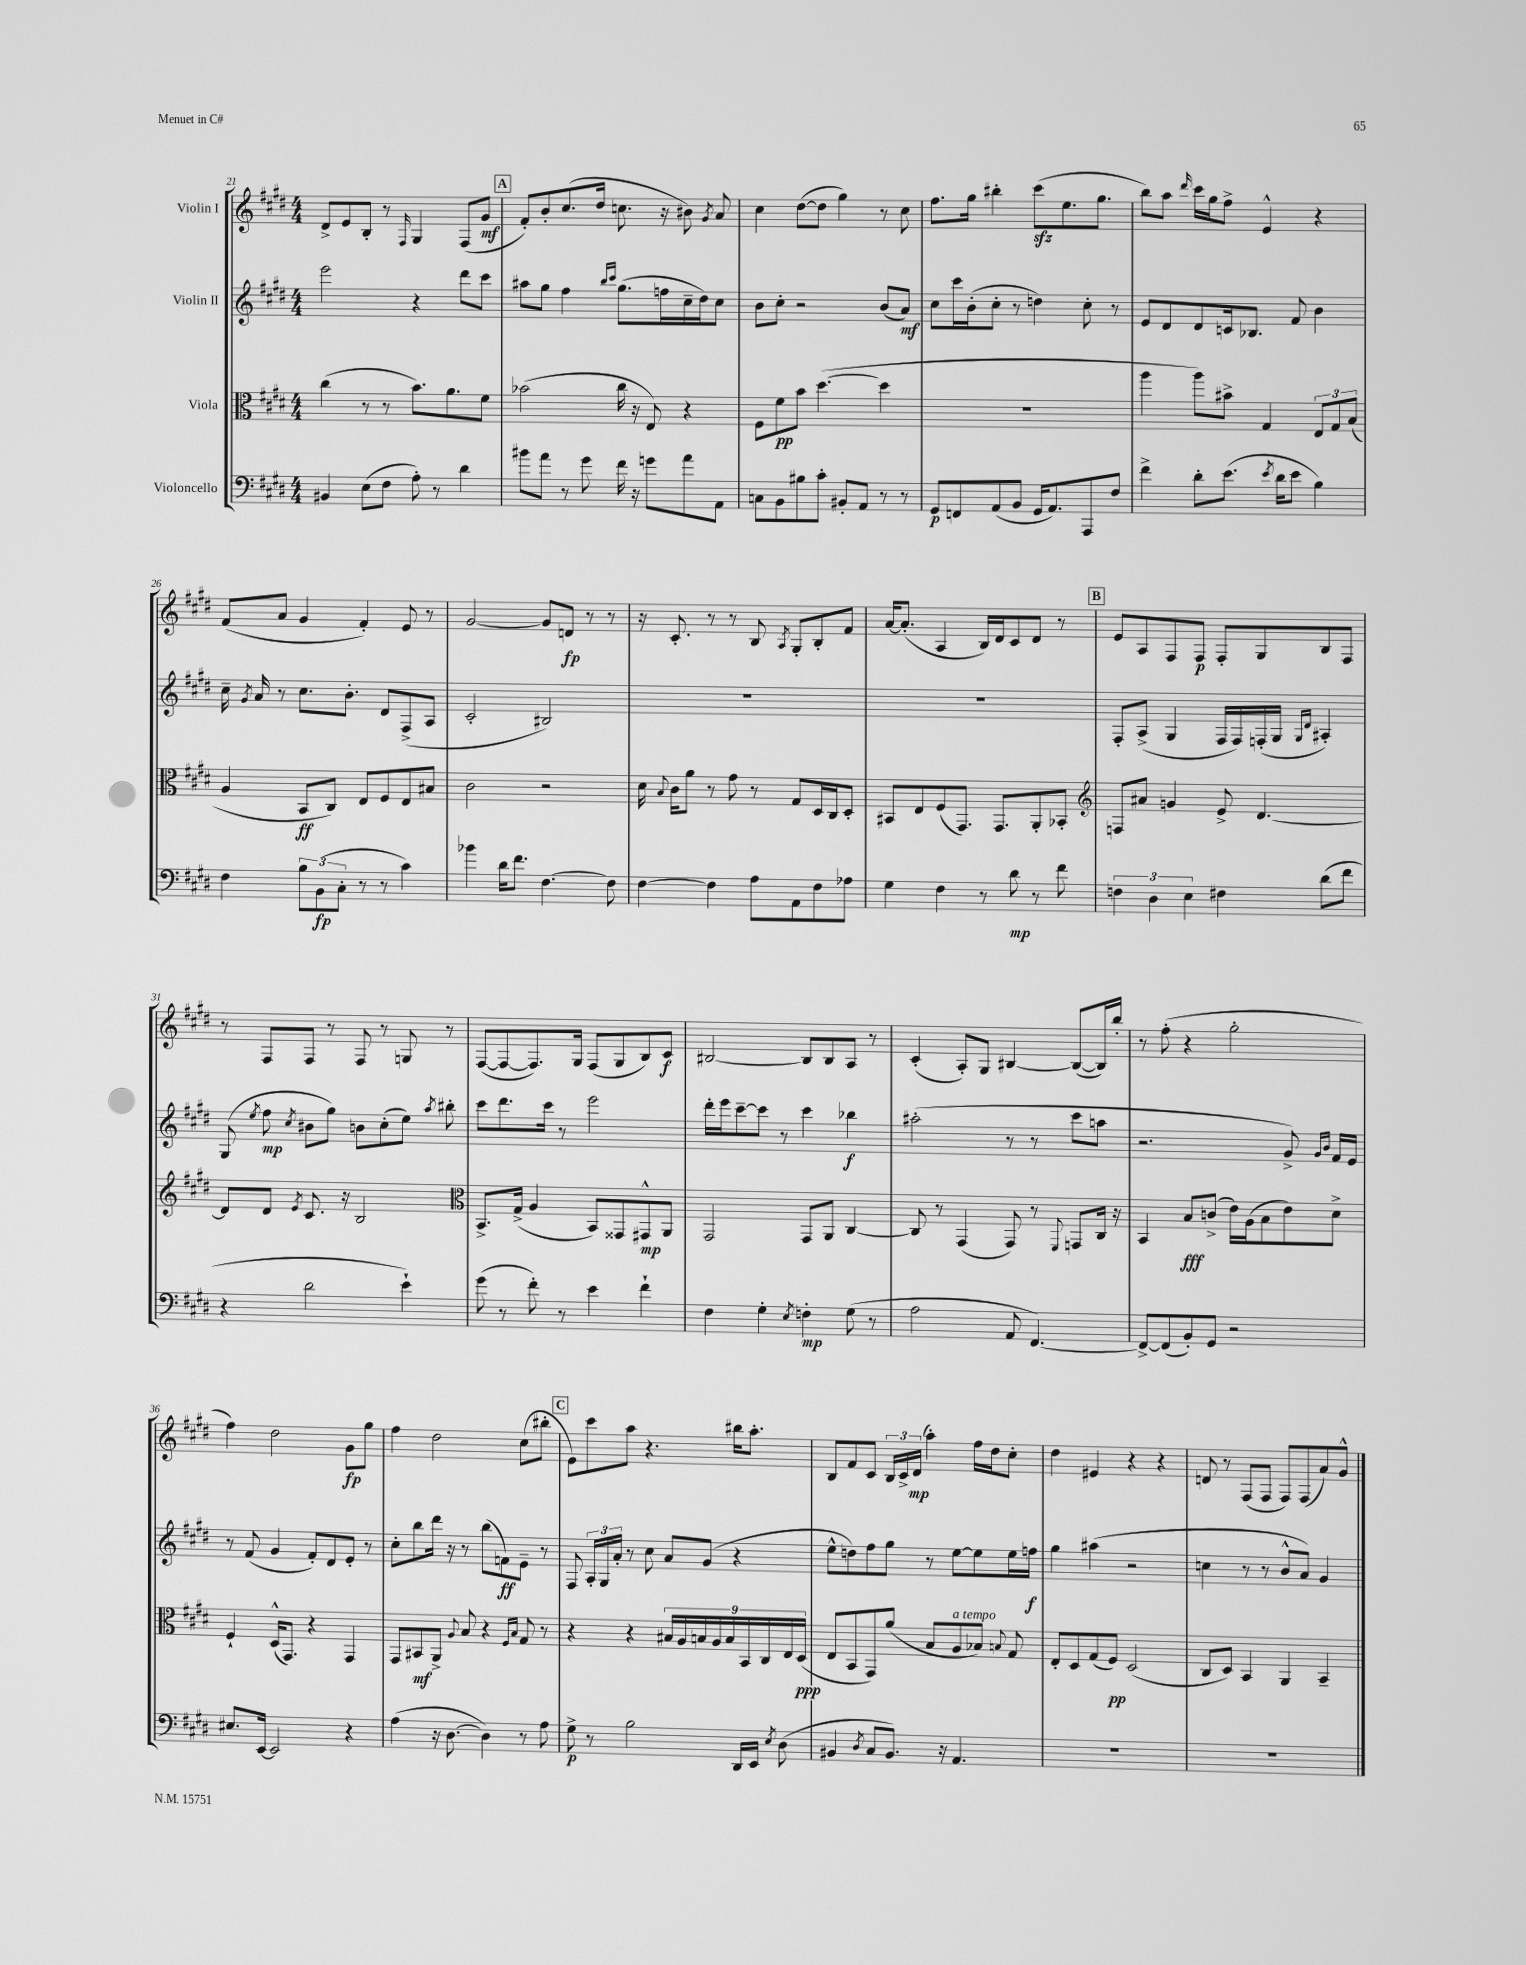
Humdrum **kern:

**kern	**kern	**kern	**kern
*staff4	*staff3	*staff2	*staff1
*clefF4	*clefC3	*clefG2	*clefG2
*k[f#c#g#d#]	*k[f#c#g#d#]	*k[f#c#g#d#]	*k[f#c#g#d#]
*M4/4	*M4/4	*M4/4	*M4/4
4BB#	(4cc#	2eee	8d#^
.	.	.	8e
(8E	8r	.	8B'
8F#	8r	.	8r
.	.	.	16qqF#
8A')	8.b)	4r	4G#
8r	.	.	.
.	8.a	.	.
4d#	.	8ddd#	(8F#
.	8f#	8ccc#	8g#
=	=	=	=
8b#	(2b-	8aa#	8f#')
8a	.	8gg#	8b'
8r	.	4ff#	(8.cc#
8g#	.	.	.
.	.	.	16dd#
.	.	16qqbb	.
.	.	16qqccc#	.
16f#	16cc#	(8.gg#	8.cc
16r	16r	.	.
8g	8E)	.	.
.	.	16ff	16r
8a	4r	16cc#~	8b#)
.	.	16dd#)	.
.	.	.	8qg#
8AA	.	8cc#	8a
=	=	=	=
8C	8F#	8b	4cc#
8BB	8f#	8cc#'	.
8B#	8b	2r	([8dd#
8c#'	([4.dd#	.	8dd#]
8BB#'	.	.	4gg#)
8AA	.	.	.
8r	4dd#]	(8b	8r
8r	.	8a)	8cc#
=	=	=	=
8GG#	1r	8cc#	8.ff#
8FF	.	16ccc#	.
.	.	(16b'	16gg#
(8AA	.	8cc#'	4bb#'
8BB	.	8r	.
16GG#	.	4dd)	(8ccc#
8.AA)	.	.	.
.	.	.	8.ee
8AAA	.	8cc#'	.
.	.	.	8.gg#
8F#	.	8r	.
=	=	=	=
4f#^	4aa	8e	8bb)
.	.	8d#	8aa
.	.	.	16qqddd#
8d#'	8aa)	8d#	16ccc#
.	.	.	16gg#
(8.e	8b#^	16c	8ff#^
.	.	8.B-	.
.	4G#	.	4e^^
8qe	.	.	.
16d#	.	.	.
8e	.	8f#	.
4B)	12E	4b	4r
.	12G#	.	.
.	(12B	.	.
=	=	=	=
4F#	4A	16cc#~	(8f#
.	.	8qg#	.
.	.	16a	.
.	.	8r	8a
12B	8BB	8.cc#	4g#
(12BB	.	.	.
.	8C#)	.	.
12C#'	.	.	.
.	.	8.b'	.
8r	8E	.	4f#')
8r	8F#	8d#	.
4c#)	8E	(8F#^	8e
.	8B#	8A	8r
=	=	=	=
4b-	2c#	2c#'	[2g#
16d#	.	.	.
8.f#	.	.	.
[4.F#	2r	2B#)	8g#]
.	.	.	8d
.	.	.	8r
8F#]	.	.	8r
=	=	=	=
[4F#	16d#	1r	16r
.	8qqB	.	.
.	16c#	.	8.c#'
.	8a	.	.
4F#]	8r	.	8r
.	8g#	.	8r
8A	8r	.	8B
.	.	.	8qA
8AA	8G#	.	8G#'
8F#	16D#	.	8B'
.	16C#	.	.
8A-	8D#'	.	8f#
=	=	=	=
4G#	8BB#	1r	[16a
.	.	.	(8.a']
.	8E	.	.
4F#	(8F#	.	4A
.	8.GG#)	.	.
8r	.	.	16B)
.	8.GG#	.	16d#
8d#	.	.	8c#
8r	8AA'	.	8d#
8f#	8BB-'	.	8r
=	=	=	=
*	*clefG2	*	*
6F	8F	8F#'	8e
.	8a#	(8A^	8A
6D#	.	.	.
.	4g	4G#	8F#
6E	.	.	.
.	.	.	8F#
4F#	8e^	16F#	8F#'
.	.	16F#)	.
.	[4.d#	(16F'	8G#
.	.	16G#	.
.	.	16qqG#	.
.	.	16qqd#	.
(8d#	.	4A#')	8B
8f#	.	.	8F#
=	=	=	=
4r	8d#]	(8G#	8r
.	.	8qee	.
.	8d#	8ff#	8F#
.	8qe	8qcc#	.
2d#	8.c#	8b#	8F#
.	.	8gg#)	8r
.	16r	.	.
.	2B	8b	8F#
.	.	(8cc#'	8r
4e`)	.	8ee)	8G
.	.	8qaa	.
.	.	8bb#'	8r
=	=	=	=
*	*clefC3	*	*
(8g#	8.BB^	8ccc#	([8F#
8r	.	8.ddd#	8F#_
.	(16G#^	.	.
8f#')	4A	.	8.F#])
.	.	16ccc#	.
8r	.	8r	.
.	.	.	16G#
4e	8BB)	2eee	(8F#
.	8GG##	.	8G#
4f#`	8GG#^^	.	8B)
.	8AA	.	8c#
=	=	=	=
4F#	2GG#	16ddd#'	[2B#
.	.	16eee	.
.	.	[8ccc#~	.
4G#'	.	8ccc#]	.
.	.	8r	.
8qE	.	.	.
4F'	8GG#	4ccc#	8B#]
.	8AA	.	8B#
(8G#	[4C#	4bb-	8A
8r	.	.	8r
=	=	=	=
2A	8C#]	(2aa#'	(4c#'
.	8r	.	.
.	(4GG#	.	8A')
.	.	.	8G#
8AA	8GG#)	8r	[4B#
[4.FF#)	8r	8r	.
.	8qqFF#	.	.
.	8GG	8ccc#	(8B#_
.	16C#	8aa	16B#])
.	16r	.	16bb'
=	=	=	=
8FF#^_	4BB	2.r	8r
(8FF#]	.	.	(8ff#'
8BB')	8B	.	4r
8GG#	(8c^	.	.
2r	16e)	.	2gg#'
.	(16A	.	.
.	8B	.	.
.	8e)	8g#^)	.
.	.	16qqg#	.
.	.	16qqb	.
.	8d#^	16f#	.
.	.	16e	.
=	=	=	=
8.E#	4F#`	8r	4ff#)
.	.	(8f#	.
[16EE	.	.	.
2EE]	(16D#^^	4g#	2dd#
.	8.GG#)	.	.
.	4r	8f#')	.
.	.	8d#	.
4r	4GG#	8e'	8g#
.	.	8r	8gg#
=	=	=	=
(4A	8GG#	8cc#'	4ff#
.	8BB#	8bb	.
16r	8AA^	16ddd#	2dd#
[8.D#	.	16r	.
.	8qqA	.	.
.	8B	8r	.
4D#])	4r	(8bb	.
.	.	8f)	.
.	16qqF#	.	.
.	16qqB	.	.
8r	8G#	8e~	(8cc#
8A	8r	8r	8bb#'
=	=	=	=
8G#^	4r	8F#	8e)
8r	.	24A'	8ccc#
.	.	24G#	.
.	.	24a'	.
2B	4r	8r	8aa
.	.	8cc#	4.r
.	18B#	8a	.
.	18A	.	.
.	18B	.	.
.	.	(8g#	.
.	18A	.	.
.	18B	.	.
16DD#	.	4r	16bb#
.	18BB	.	.
16EE	.	.	8.aa'
.	18C#	.	.
8qE	.	.	.
(8D#	.	.	.
.	18E	.	.
.	(18D#	.	.
=	=	=	=
4BB#	8E	8ee^^	8B
.	8BB	8dd)	8f#
8qD#	.	.	.
8C#	8GG#)	8ff#	8c#
8.BB#)	(8a	8gg#	24B
.	.	.	24c#^
.	.	.	(24d#
.	8B	8r	4aa')
16r	.	.	.
4.AA	8A	[8ee	.
.	8B-)	8ee]	16ff#
.	.	.	16dd#
.	8qqB	.	.
.	8G#	16ee	8cc#'
.	.	16ff	.
=	=	=	=
1r	8E'	4gg#	4dd#
.	8D#	.	.
.	(8G#	(4aa#	4e#
.	8F#)	.	.
.	(2D#	2r	4r
.	.	.	4r
=	=	=	=
1r	8C#	4cc	8d
.	8D#)	.	8r
.	4BB	8r	(8F#
.	.	8r	8F#
.	4AA	8b^^	8F#)
.	.	8a)	(8F#
.	4BB~	4g#	8a)
.	.	.	8g#^^
==	==	==	==
*-	*-	*-	*-
